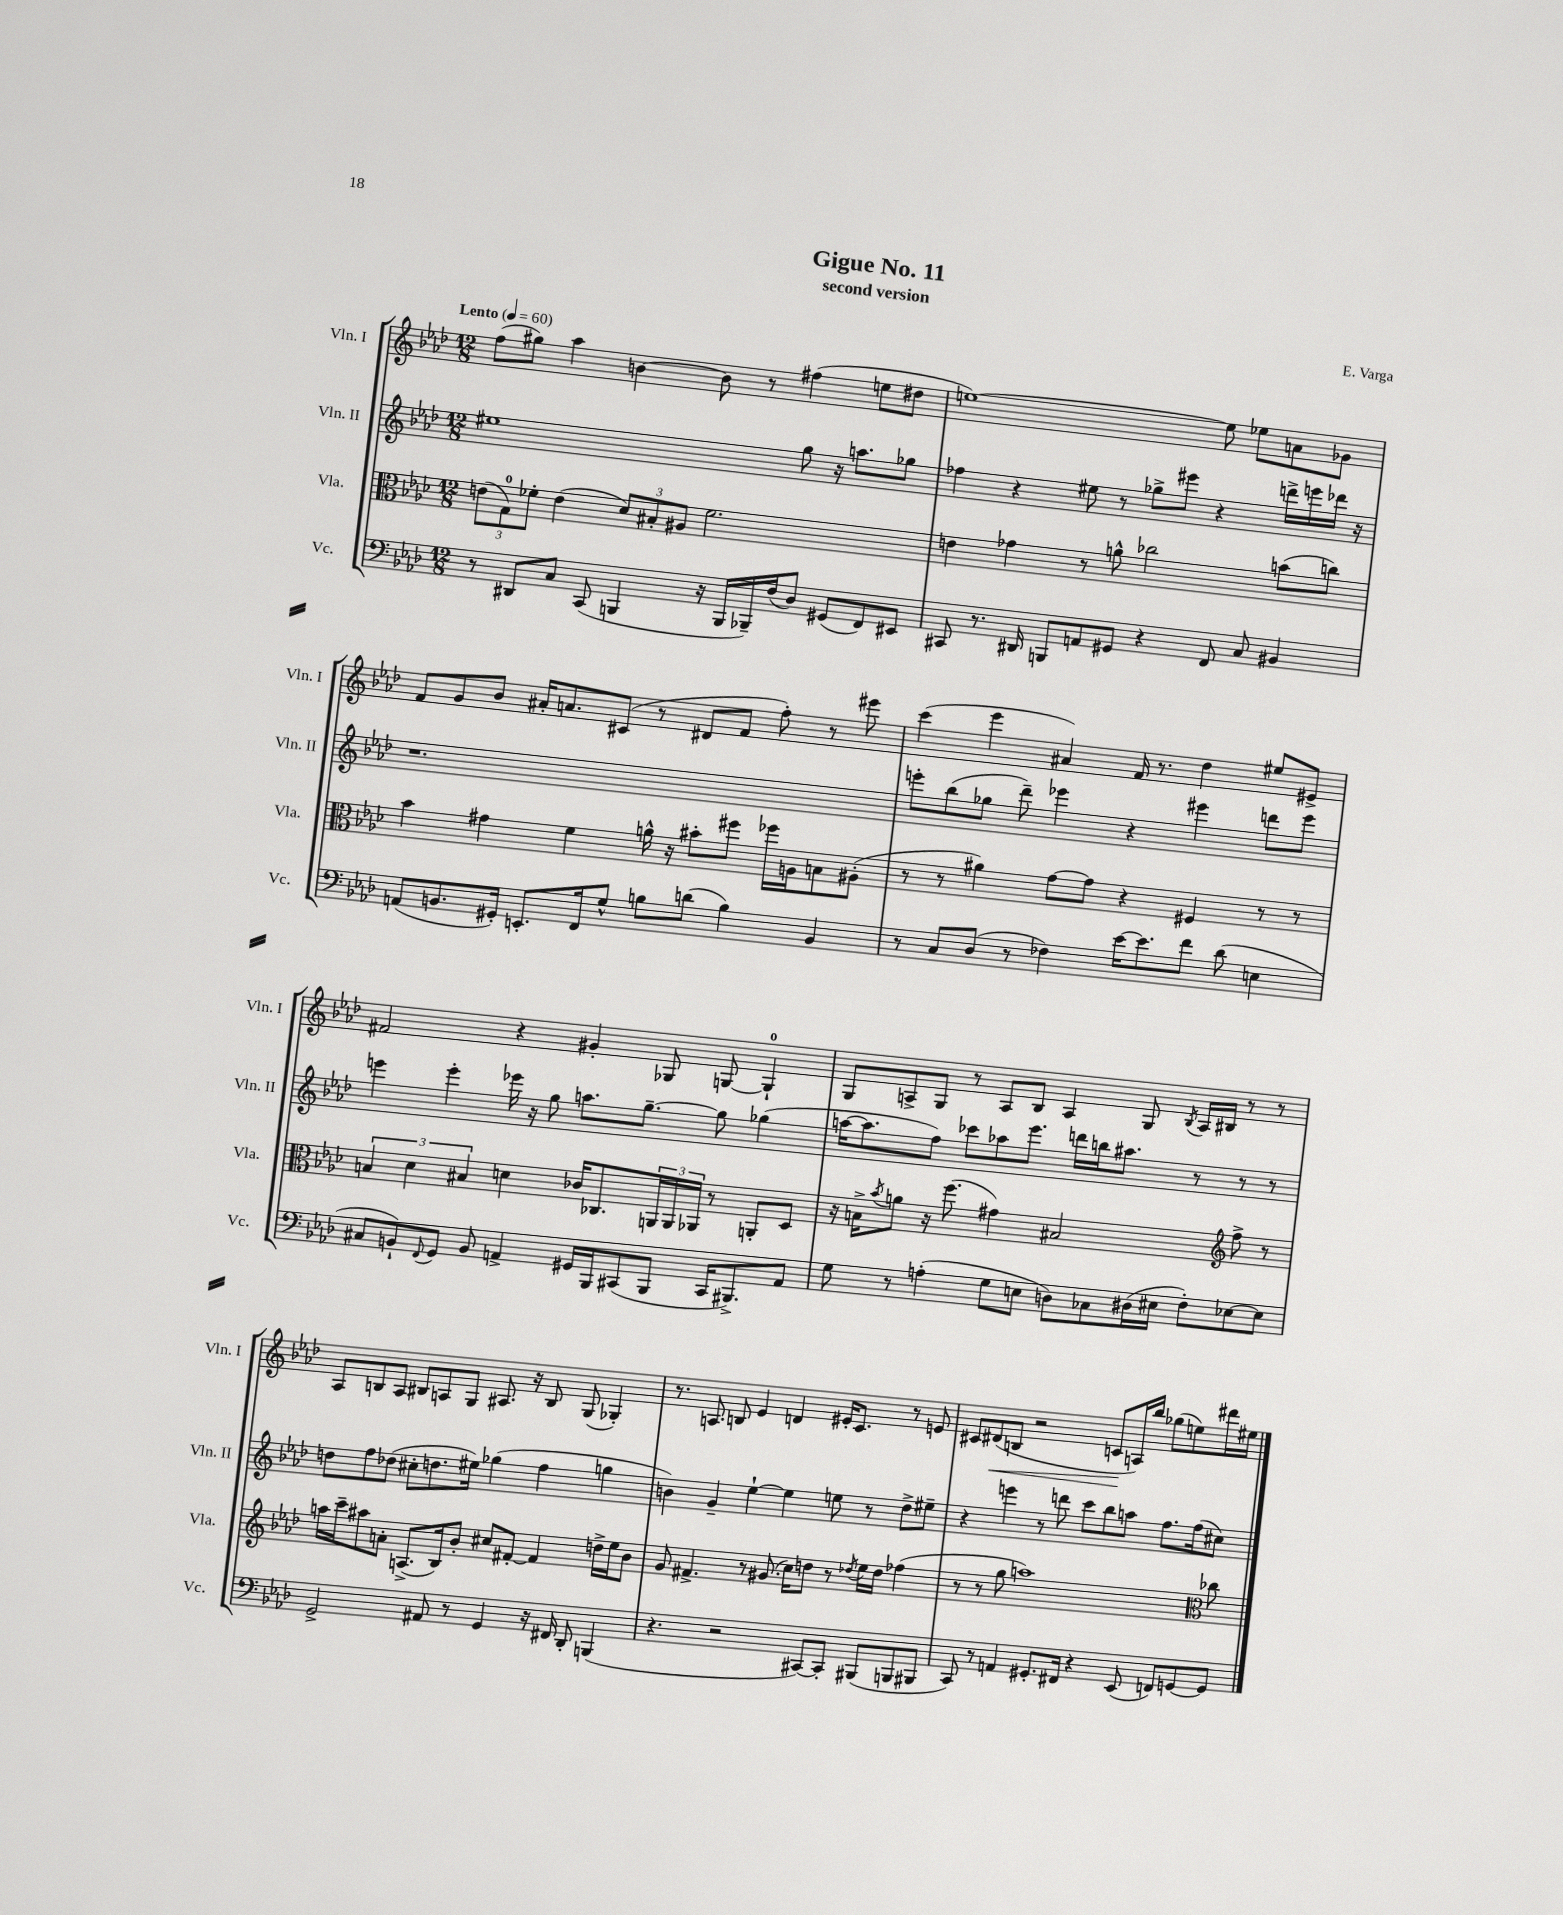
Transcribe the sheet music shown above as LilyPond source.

\header { title = "Gigue No. 11" composer = "E. Varga" subtitle = "second version" }
<<
\new StaffGroup <<
\new Staff = "s0" \with { instrumentName = "Vln. I" shortInstrumentName = "Vln. I" } {
    \clef treble \key aes \major \numericTimeSignature \time 12/8 \tempo "Lento" 4 = 60
    f''8( gis''8) aes''4 b'4~ b'8 r8 fis''4( e''8 dis''8 |
    e''1~) e''8 ees''8 a'8 ges'8 |
    f'8 g'8 bes'8 ais'16-. a'8. cis'8( r8 dis'8 f'8 f''8-.) r8 eis'''8 |
    c'''4( ees'''4 ais'4) f'16 r8. des''4 eis''8 eis'8-> |
    fis'2 r4 gis'4-. ges8 g8~ g4-0-! |
    g8 a8-> g8 r8 a8 bes8 a4 g8 \acciaccatura { bes8 } a16 bis16 r8 r8 |
    aes8 b8 aes8 bis8 a8 g8 ais8. r16 bis8 g8( ges4-.) |
    r8. a8. b8 ees'4 d'4 eis'16-. c'8. r8 e'8 |
    cis'8 dis'8\<( b8 r2 c'8\! a16) bes''16 ges''8( e''8) dis'''16 eis''16 \bar "|." |
}
\new Staff = "s1" \with { instrumentName = "Vln. II" shortInstrumentName = "Vln. II" } {
    \clef treble \key aes \major \numericTimeSignature \time 12/8
    eis''1 g''8 r16 a''8. ges''8 |
    fes''4 r4 eis''8 r8 ges''8-> eis'''8 r4 d'''16-> e'''16 des'''16 r16 |
    r1. |
    e'''8-. bes''8( ges''8 des'''8--) ees'''4 r4 eis'''4 d'''8 eis'''8 |
    e'''4 e'''4-. ees'''16 r16 g''8 a''8. g''8.~-- g''8 ges''4( |
    a''16~ a''8. f''8) ces'''8 aes''8 ees'''8. d'''16 b''16 ais''8. r8 r8 r8 |
    d''8 f''8 des''8( cis''8-. d''8. eis''16) ges''4( f''4 g''4 |
    b'4) g'4-- ees''4~-! ees''4 e''8 r8 des''8-> eis''8-- |
    r4 e'''4 r8 d'''8 c'''8 bes''8 a''8 f''8. f''16( cis''8) \bar "|." |
}
\new Staff = "s2" \with { instrumentName = "Vla." shortInstrumentName = "Vla." } {
    \clef alto \key aes \major \numericTimeSignature \time 12/8
    \tuplet 3/2 { e'8( g8-0) fes'8-. } e'4( \tuplet 3/2 { des'8) bis8-. ais8 } fes'2. |
    e'4 ges'4 r8 a'8-^ ces''2 b'8( c''8) |
    bes'4 gis'4 f'4 a'16-^ r16 bis'8-. fis''8 fes''16 a16 b8 ais8-.( |
    r8 r8 ais'4) g'8~ g'8 r4 fis4 r8 r8 |
    \tuplet 3/2 { b4 des'4 bis4 } d'4 ces'16 ces8. \tuplet 3/2 { a,16 a,16 aes,16 } r8 a,8-. des8 |
    r16 b16-> \acciaccatura { bes'8 } a'8 r16 f''8.( gis'4) bis2 \clef treble f''8-> r8 |
    a''16 c'''16-- ais''8 a'8-. a8.->( bes16) bes'8-. cis''8 fis'8~-. fis'4 d''16-> ees''16 bes'8 |
    g'8 fis'4.-> r8 gis'8.( c''16) d''8 r8 \acciaccatura { des''8 } ees''16 des''16 fes''4( |
    r8 r8 g''8 a''1) \clef alto ces''8 \bar "|." |
}
\new Staff = "s3" \with { instrumentName = "Vc." shortInstrumentName = "Vc." } {
    \clef bass \key aes \major \numericTimeSignature \time 12/8
    r8 dis,8 c8 c,8( b,,4 r16 b,,16 bes,,16--) f16( des8) gis,8( f,8) eis,8 |
    cis,8 r8. dis,16 b,,8 a,8 gis,8 r4 f,8 c8 bis,4 |
    a,8( b,8. gis,16-.) e,8.-. f,16 g8-^ b8 d'8( b4) b,4 |
    r8 c8 des8( r8 fes4) ees'16~ ees'8. f'8 des'8( e4 |
    cis8 b,8-!) \appoggiatura { f,8 } g,8 b,8 a,4-> gis,16 bes,,16 cis,8( bes,,8 cis,16 bis,,8.->) a,8 |
    g8 r8 a4-.( g8 e8 d8) ces8 dis16( eis16 f8-.) ees8~ ees8 |
    g,2-> ais,8 r8 g,4 r16 fis,16 des,8-. b,,4( |
    r4. r2 cis,8~) cis,8-. bis,,8( b,,8 bis,,8 |
    c,8) r8 a,4 gis,8.-. fis,16 r4 ees,8( f,8) g,8~ g,8 \bar "|." |
}
>>
>>
\layout { \context { \Score \remove "Bar_number_engraver" } }
